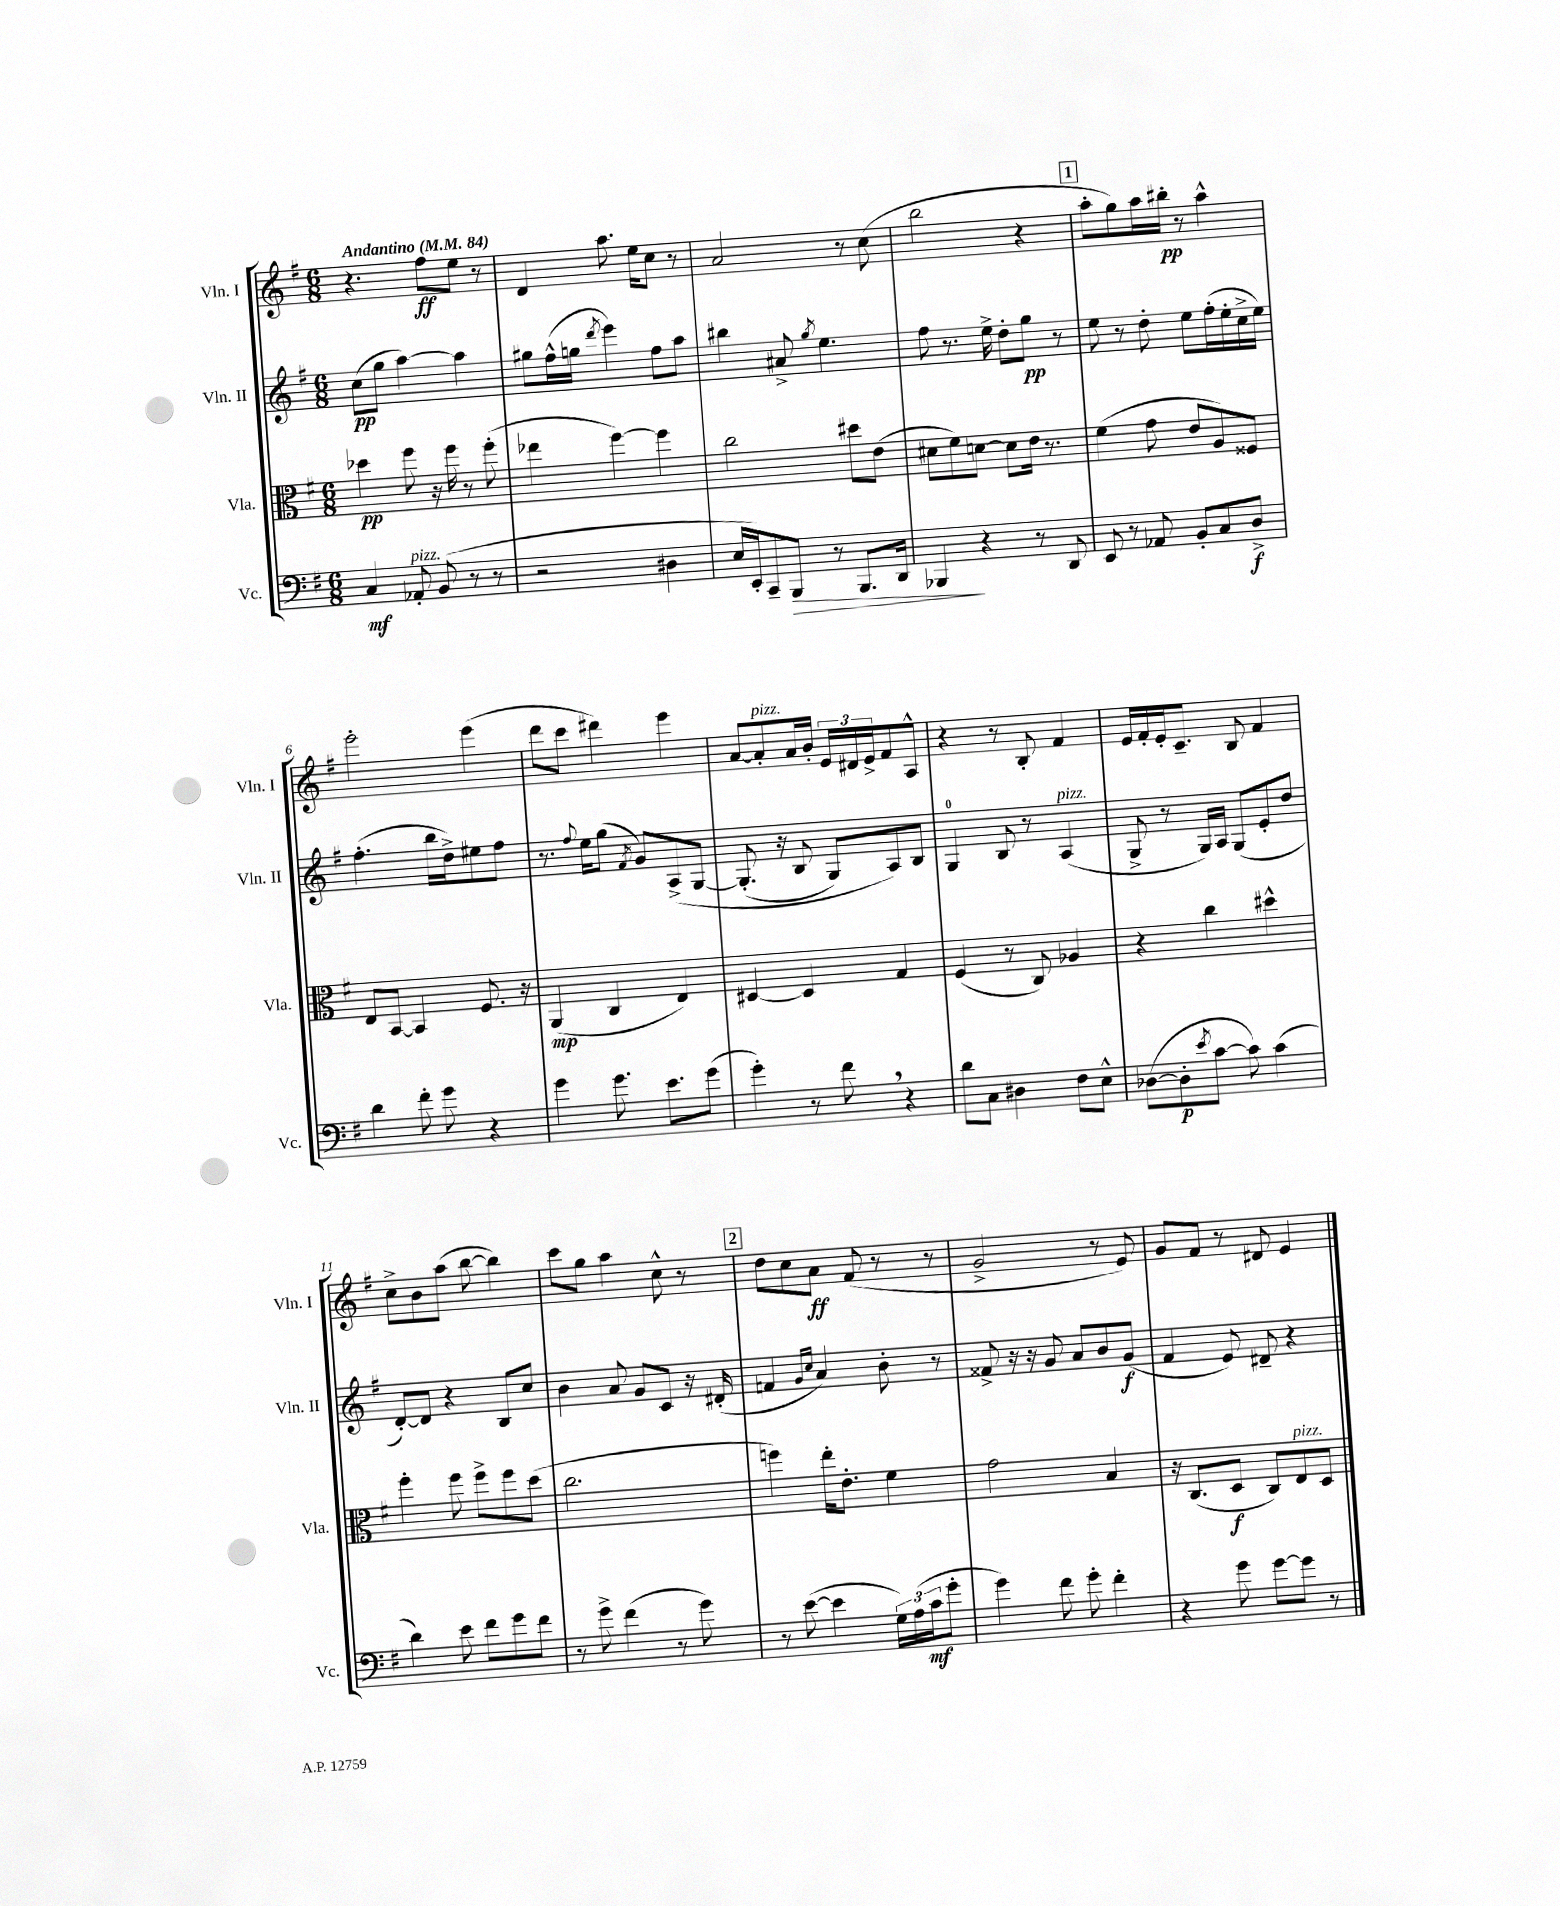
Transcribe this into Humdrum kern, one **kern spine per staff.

**kern	**kern	**kern	**kern
*staff4	*staff3	*staff2	*staff1
*clefF4	*clefC3	*clefG2	*clefG2
*k[f#]	*k[f#]	*k[f#]	*k[f#]
*M6/8	*M6/8	*M6/8	*M6/8
*MM84	*MM84	*MM84	*MM84
4C	4dd-	(8cc	4.r
.	.	8gg	.
8AA-'	8ff#	[4aa)	.
(8BB	16r	.	8ff#
.	16ff#	.	.
8r	8r	4aa]	8ee
8r	(8ff#'	.	8r
=	=	=	=
2r	4ee-	8gg#	4d
.	.	(16ff#^^	.
.	.	16gg	.
.	.	8qddd	.
.	[4ff#)	4eee)	8.aa
.	.	.	16ee
4D#	4ff#]	8ff#	8cc
.	.	8aa	8r
=	=	=	=
16E	2cc	4bb#	2a
16EE')	.	.	.
8CC~	.	.	.
8BBB	.	8a#^	.
.	.	8qgg	.
8r	.	4.ee	.
8.BBB	8dd#	.	8r
.	(8e	.	(8cc
16DD	.	.	.
=	=	=	=
4BBB-	8d#	8ff#	2bb
.	8f#)	8.r	.
4r	[8d	.	.
.	.	16ee^	.
.	8d]	8dd'	.
8r	16e	8gg	4r
.	8.r	.	.
8DD	.	8r	.
=	=	=	=
8EE	(4f#	8ee	8aa'
8r	.	8r	8gg)
8AA-	8g	8dd'	16aa
.	.	.	16bb#'
8BB'	8e	8ee	8r
8C	8A)	(16ff#'	4aa^^
.	.	16ee'	.
8D^	8F##	16cc^	.
.	.	16ee)	.
=	=	=	=
4d	8E	(4.ff#'	2eee'
.	[8BB	.	.
8f#'	4BB]	.	.
8g	.	16bb	.
.	.	16dd^)	.
4r	8.F#	8ee#	(4eee
.	.	8ff#	.
.	16r	.	.
=	=	=	=
4g	(4AA	8.r	8ddd
.	.	.	8ccc
.	.	8qqff#	.
.	.	16ee	.
8.g	4C	(8gg	4ddd#)
.	.	8qf#	.
.	.	8g)	.
8.e	.	.	.
.	4E)	&(8A^	4eee
(8g	.	[8G	.
=	=	=	=
4g')	[4D#	(8.G']	[8a
.	.	.	8a']
.	.	16r	.
8r	4D#]	8B	16a
.	.	.	16b'
8f#	.	8G)	24e
.	.	.	24d#
.	.	.	24e^
4r	4G	8A&)	8f#
.	.	8B	8A^^
=	=	=	=
8d	(4F#	4G	4r
8C	.	.	.
4D#	8r	8B	8r
.	8C)	8r	8B'
8F#	4A-	(4A	4f#
8E^^	.	.	.
=	=	=	=
([8D-	4r	8G^	16e
.	.	.	16f#'
8D-']	.	8r	16e'
.	.	.	8.c~
8qe	.	.	.
[8c	4cc	16G)	.
.	.	16A	.
8c])	.	(8G	8B
(4c	4dd#^^	8e'	4f#
.	.	8dd	.
=	=	=	=
4d)	4ff#'	[8d')	8cc^
.	.	8d]	8b
8e	8ff#	4r	(8aa
8f#	8ff#^	.	[8bb
8g	8ff#	8B	4bb])
8f#	(8dd	8cc	.
=	=	=	=
8r	2.cc	4b	8ccc
8g^	.	.	8gg
(4f#	.	8a	4aa
.	.	8g	.
8r	.	8c	8cc^^
8g)	.	16r	8r
.	.	(16d#'	.
=	=	=	=
8r	4ff)	4f	8dd
([8e	.	.	8cc
.	.	16qqg	.
.	.	16qqcc	.
4e]	16ee'	4a)	8a
.	8.e'	.	.
.	.	.	(8f#
24G)	4f#	8b'	8r
(24A	.	.	.
24c	.	.	.
8g'	.	8r	8r
=	=	=	=
4g)	2g	8f##^	2g^
.	.	16r	.
.	.	16r	.
8f#	.	8g	.
8g'	.	8a	.
4f#'	4B	8b	8r
.	.	(8g	8e)
=	=	=	=
4r	16r	4f#	8g
.	(8.C	.	.
.	.	.	8f#
8g	8D	8e)	8r
[8g	8C)	8d#~	8d#
8g]	8E	4r	4e
8r	8D	.	.
==	==	==	==
*-	*-	*-	*-
